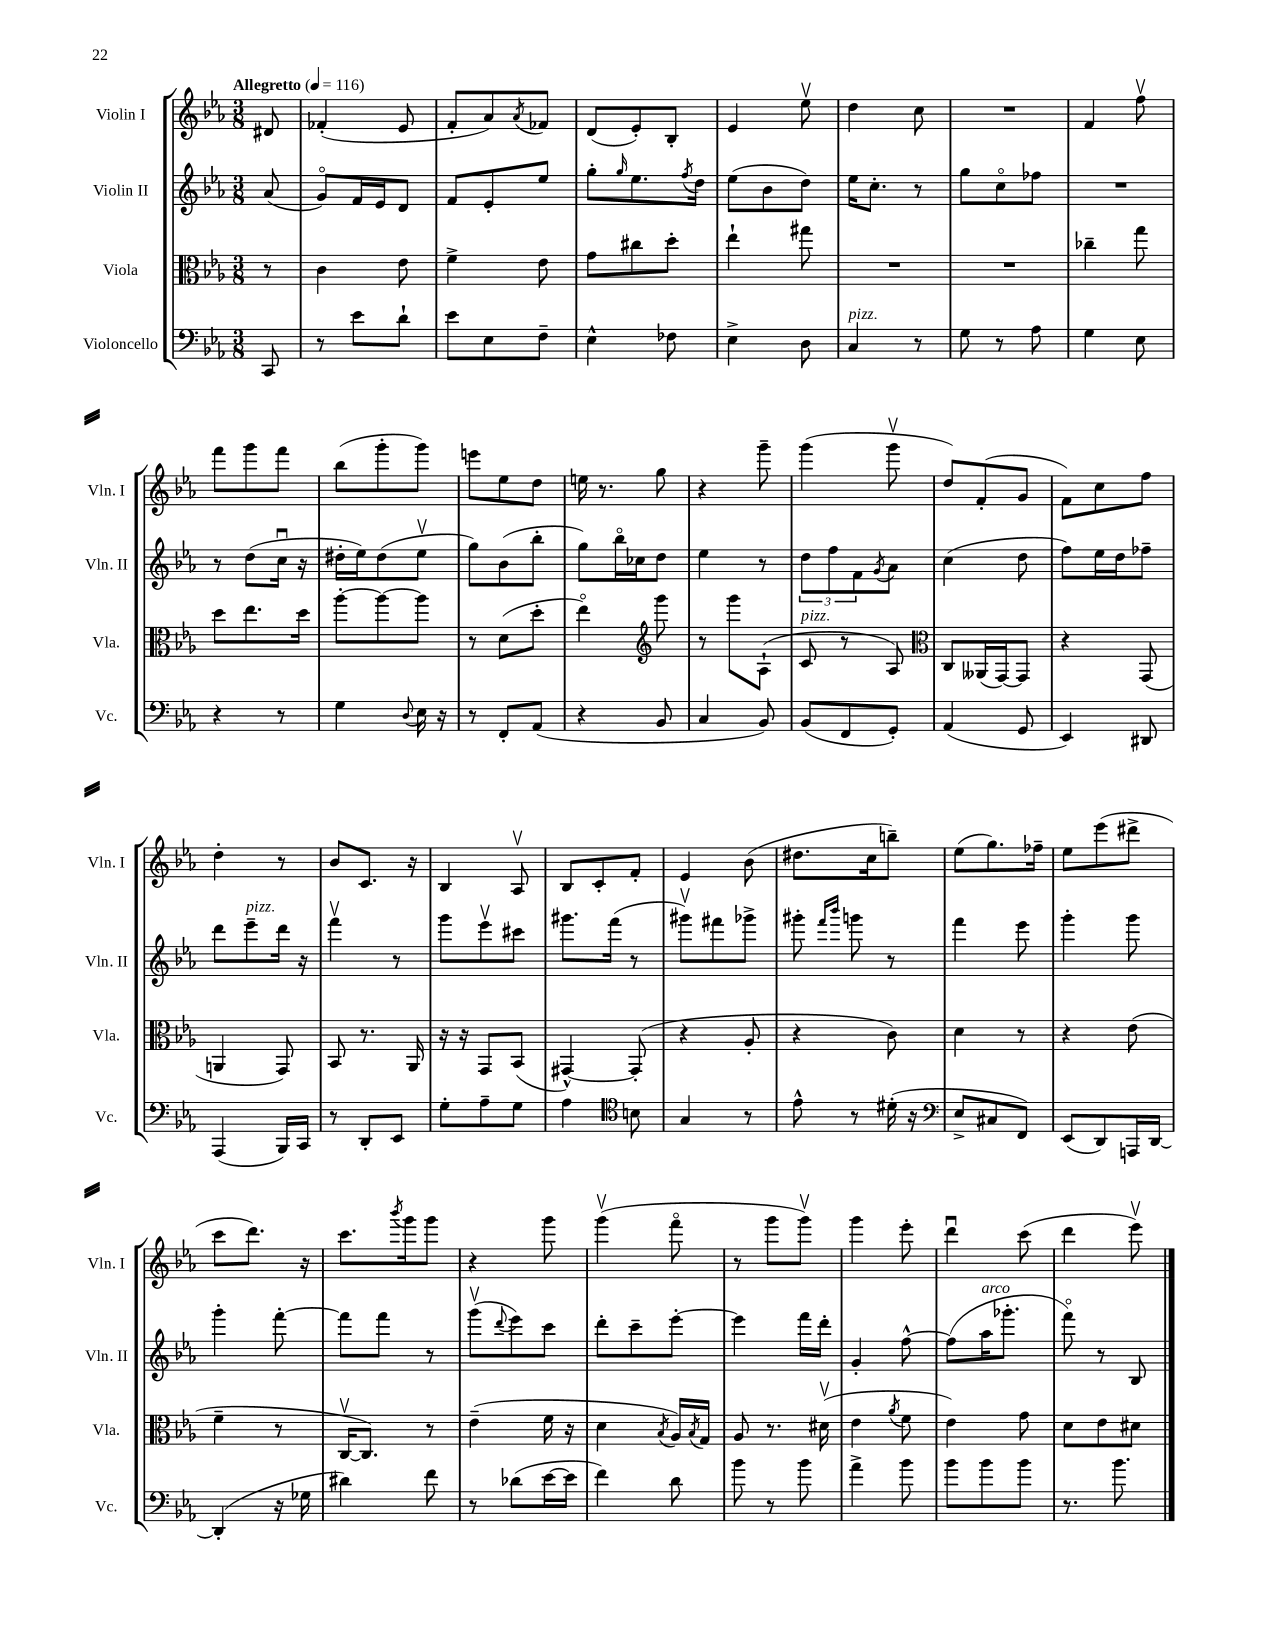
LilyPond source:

<<
\new StaffGroup <<
\new Staff = "s0" \with { instrumentName = "Violin I" shortInstrumentName = "Vln. I" } {
    \clef treble \key ees \major \numericTimeSignature \time 3/8 \partial 8 \tempo "Allegretto" 4 = 116
    dis'8 |
    fes'4-.( ees'8 |
    f'8-. aes'8) \acciaccatura { aes'8 } fes'8 |
    d'8( ees'8-.) bes8-. |
    ees'4 ees''8\upbow |
    d''4 c''8 |
    R4. |
    f'4 f''8\upbow |
    f'''8 g'''8 f'''8 |
    bes''8( g'''8-. g'''8) |
    e'''8 ees''8 d''8 |
    e''16 r8. g''8 |
    r4 g'''8-- |
    g'''4( g'''8\upbow |
    d''8) f'8-.( g'8 |
    f'8) c''8 f''8 |
    d''4-. r8 |
    bes'8 c'8. r16 |
    bes4 aes8\upbow |
    bes8 c'8-. f'8-. |
    ees'4 bes'8( |
    dis''8. c''16 b''8--) |
    ees''8( g''8.) fes''16-- |
    ees''8 ees'''8( dis'''8-> |
    c'''8 d'''8.) r16 |
    c'''8. \acciaccatura { bes'''8 } g'''16 g'''8 |
    r4 g'''8 |
    g'''4\upbow( f'''8\flageolet |
    r8 g'''8 g'''8\upbow) |
    g'''4 ees'''8-. |
    d'''4\downbow c'''8( |
    d'''4 ees'''8\upbow) \bar "|." |
}
\new Staff = "s1" \with { instrumentName = "Violin II" shortInstrumentName = "Vln. II" } {
    \clef treble \key ees \major \numericTimeSignature \time 3/8 \partial 8
    aes'8( |
    g'8\flageolet) f'16 ees'16 d'8 |
    f'8 ees'8-. ees''8 |
    g''8-. \grace { g''16 } ees''8. \acciaccatura { f''8 } d''16 |
    ees''8( bes'8 d''8) |
    ees''16 c''8.-. r8 |
    g''8 c''8\flageolet fes''8 |
    R4. |
    r8 d''8( c''16\downbow r16 |
    dis''16-. ees''16) dis''8( ees''8\upbow |
    g''8) bes'8( bes''8-. |
    g''8) bes''16\flageolet ces''16 d''8 |
    ees''4 r8 |
    \tuplet 3/2 { d''8 f''8 f'8 } \acciaccatura { g'8 } aes'8 |
    c''4( d''8 |
    f''8) ees''16 d''16 fes''8-- |
    d'''8 ees'''8--^\markup { \italic "pizz." } d'''16 r16 |
    f'''4\upbow r8 |
    g'''8 ees'''8\upbow cis'''8 |
    gis'''8. f'''16( r8 |
    gis'''8\upbow) fis'''8 ges'''8-> |
    gis'''8-. \grace { f'''16 bes'''16 } g'''8 r8 |
    f'''4 ees'''8 |
    g'''4-. g'''8 |
    g'''4-. f'''8~-. |
    f'''8 f'''8 r8 |
    g'''8\upbow( \appoggiatura { d'''8 } ees'''8) c'''8 |
    d'''8-. c'''8-- ees'''8~-. |
    ees'''4 f'''16 d'''16-. |
    g'4-. f''8~-^ |
    f''8( aes''16^\markup { \italic "arco" } ges'''8.-. |
    f'''8\flageolet) r8 bes8 \bar "|." |
}
\new Staff = "s2" \with { instrumentName = "Viola" shortInstrumentName = "Vla." } {
    \clef alto \key ees \major \numericTimeSignature \time 3/8 \partial 8
    r8 |
    c'4 ees'8 |
    f'4-> ees'8 |
    g'8 cis''8 d''8-. |
    ees''4-! gis''8 |
    R4. |
    R4. |
    ces''4-- g''8 |
    d''8 ees''8. d''16 |
    aes''8~-. aes''8~ aes''8 |
    r8 d'8( d''8-. |
    ees''4\flageolet) \clef treble g'''8 |
    r8 g'''8 aes8-!( |
    c'8^\markup { \italic "pizz." } r8 aes8) |
    \clef alto c8 aeses,16( g,16~) g,8 |
    r4 g,8( |
    a,4 g,8) |
    bes,8 r8. aes,16 |
    r16 r16 g,8 bes,8( |
    gis,4~-^) gis,8-.( |
    r4 aes8-. |
    r4 c'8) |
    d'4 r8 |
    r4 ees'8( |
    f'4-- r8 |
    c16~\upbow c8.) r8 |
    ees'4--( f'16 r16 |
    d'4 \acciaccatura { bes8 } aes16) \acciaccatura { bes8 } g16 |
    aes8 r8. dis'16\upbow( |
    ees'4 \acciaccatura { aes'8 } f'8 |
    ees'4) g'8 |
    d'8 ees'8 dis'8 \bar "|." |
}
\new Staff = "s3" \with { instrumentName = "Violoncello" shortInstrumentName = "Vc." } {
    \clef bass \key ees \major \numericTimeSignature \time 3/8 \partial 8
    c,8 |
    r8 ees'8 d'8-! |
    ees'8 ees8 f8-- |
    ees4-^ fes8 |
    ees4-> d8 |
    c4^\markup { \italic "pizz." } r8 |
    g8 r8 aes8 |
    g4 ees8 |
    r4 r8 |
    g4 \appoggiatura { d8 } ees16 r16 |
    r8 f,8-. aes,8( |
    r4 bes,8 |
    c4 bes,8) |
    bes,8( f,8 g,8-.) |
    aes,4( g,8 |
    ees,4) dis,8 |
    aes,,4( bes,,16) c,16 |
    r8 d,8-. ees,8 |
    g8-. aes8-- g8 |
    aes4 \clef tenor b8 |
    g4 r8 |
    ees'8-^ r8 dis'16-.( r16 |
    \clef bass ees8-> cis8 f,8) |
    ees,8( d,8) a,,16 d,16~ |
    d,4-.( r16 ges16 |
    dis'4) f'8 |
    r8 des'8( ees'16~ ees'16 |
    f'4) d'8 |
    bes'8 r8 bes'8 |
    aes'4-> bes'8 |
    bes'8 bes'8 bes'8 |
    r8. bes'8. \bar "|." |
}
>>
>>
\layout { \context { \Score \remove "Bar_number_engraver" } }
